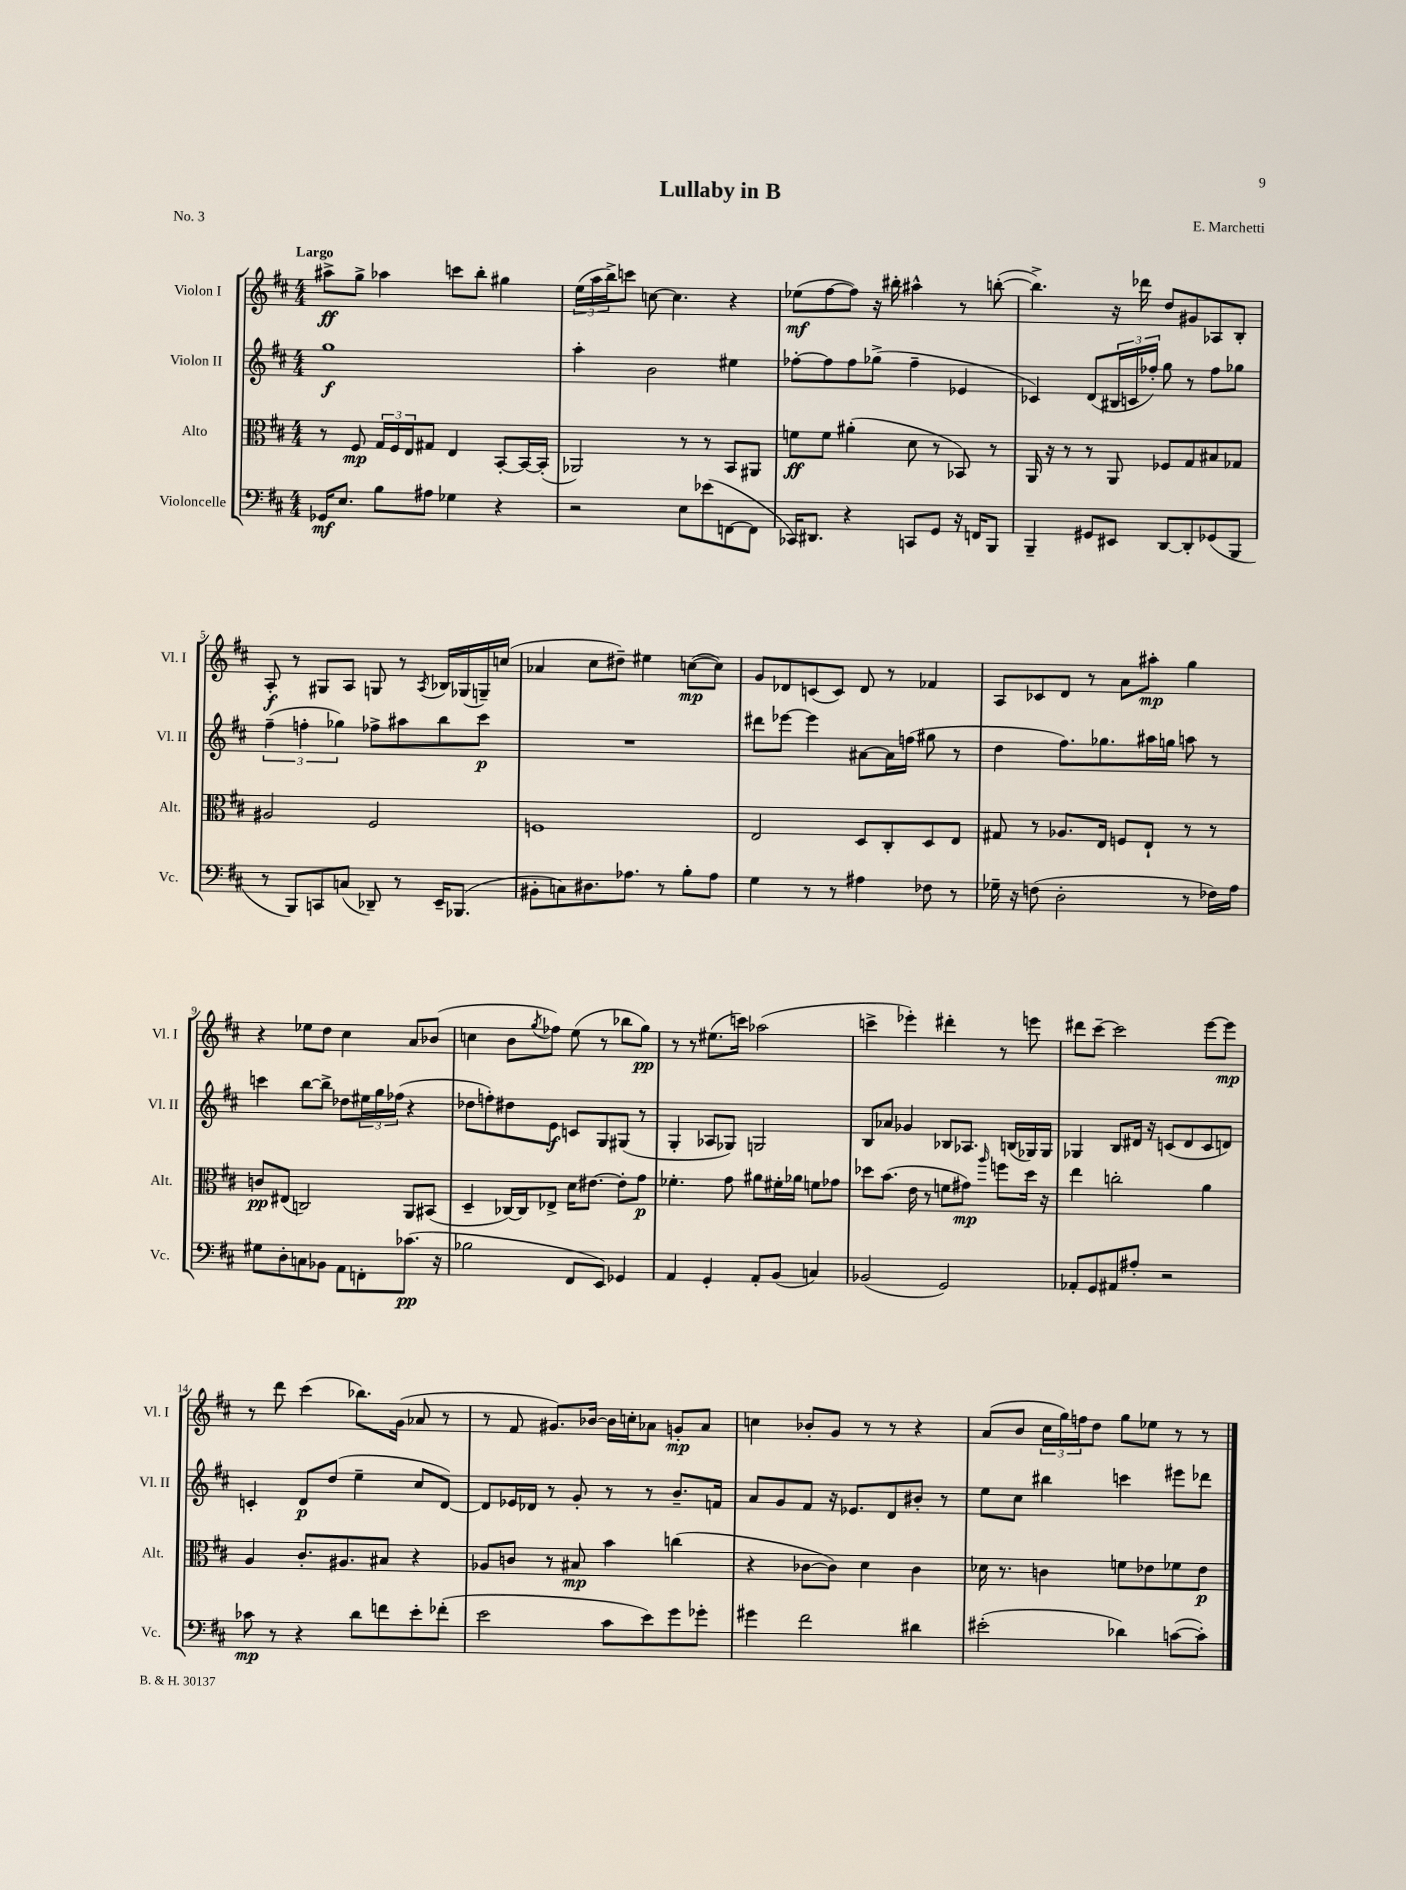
\header { title = "Lullaby in B" composer = "E. Marchetti" piece = "No. 3" }
<<
\new StaffGroup <<
\new Staff = "s0" \with { instrumentName = "Violon I" shortInstrumentName = "Vl. I" } {
    \clef treble \key d \major \numericTimeSignature \time 4/4 \tempo "Largo"
    ais''8->\ff g''8-> aes''4 c'''8 b''8-. gis''4 |
    \tuplet 3/2 { e''16( a''16 b''16->) } c'''8 c''8~ c''4. r4 |
    ees''8\mf( fis''8~ fis''8) r16 bis''16-. ais''4-^ r8 b''8~-.( |
    b''4.->) r16 des'''16 d''8 gis'8 aes8 b8-. |
    a8-.\f r8 gis8 a8 g8 r8 \acciaccatura { a8 } bes16 ges16( g16--) c''16( |
    aes'4 cis''8 dis''8--) eis''4 c''8~\mp( c''8) |
    g'8 des'8 c'8( c'8) des'8 r8 fes'4 |
    a8 ces'8 d'8 r8 a'8 ais''8-.\mp g''4 |
    r4 ees''8 d''8 cis''4 a'8 bes'8( |
    c''4 b'8 \acciaccatura { g''8 } fes''8) e''8( r8 bes''8 g''8\pp) |
    r8 r8 eis''8.( c'''16) aes''2( |
    c'''4-> ees'''4-.) dis'''4-. r8 e'''8 |
    dis'''8 cis'''8~-- cis'''2 e'''8~ e'''8\mp |
    r8 d'''8 cis'''4( bes''8.) g'16( aes'8 r8 |
    r8 fis'8 gis'8.) bes'16~ bes'16 c''16-. aes'8 g'8-.\mp aes'8 |
    c''4 bes'8-. g'8 r8 r8 r4 |
    a'8( b'8 \tuplet 3/2 { cis''16 g''16) f''16 } d''8 g''8 ees''8 r8 r8 \bar "|." |
}
\new Staff = "s1" \with { instrumentName = "Violon II" shortInstrumentName = "Vl. II" } {
    \clef treble \key d \major \numericTimeSignature \time 4/4
    g''1\f |
    a''4-. b'2 eis''4 |
    fes''8~-. fes''8 fes''8 ges''8->( fes''4-- ees'4 |
    ces'4) d'8( \tuplet 3/2 { bis16 c'16 fes''16-.) } g''8 r8 fes''8 ges''8 |
    \tuplet 3/2 { fis''4--( f''4-. ges''4) } fes''8-> ais''8 b''8 cis'''8\p |
    R1 |
    dis'''8 ees'''8~ ees'''4 ais'8~ ais'16 f''16( gis''8 r8 |
    d''4 fis''8.) ges''8. ais''16 g''16 a''8 r8 |
    c'''4 b''8~ b''8-> des''8 \tuplet 3/2 { eis''16 g''16 fes''16( } r4 |
    des''8 f''8-.) dis''8 e'8\f c'8 g8 gis8( r8 |
    g4-. aes8 ges8) g2 |
    b8 aes'8 ges'4 bes8 aes8. b16( ges16) ges16 |
    ges4 b8 dis'16 r16 c'8( dis'8 c'8 d'8) |
    c'4-. d'8\p d''8( e''4-- cis''8 d'8~) |
    d'8 ees'16 des'16 r8 g'8-. r8 r8 b'8.-- f'16 |
    a'8 g'8 fis'8 r16 ees'8. d'8 bis'8-. r8 |
    e''8 cis''8 bis''4 c'''4 eis'''8 des'''8 \bar "|." |
}
\new Staff = "s2" \with { instrumentName = "Alto" shortInstrumentName = "Alt." } {
    \clef alto \key d \major \numericTimeSignature \time 4/4
    r8 fis8\mp \tuplet 3/2 { g16 fis16 e16 } gis8 e4 b,8~-. b,16~ b,16-.( |
    aes,2) r8 r8 b,8 ais,8 |
    f'8\ff f'8 ais'4-.( d'8 r8 bes,8) r8 |
    a,16 r16 r8 r8 a,8 fes8 g8 bis8 ges8 |
    ais2 fis2 |
    f1 |
    e2 d8 cis8-. d8 e8 |
    gis8 r8 aes8. e16 f8 e8-! r8 r8 |
    c'8\pp eis8( c2) a,8 bis,8( |
    d4-- ces16~) ces16 ees8-> d'16 eis'8.~ eis'8-. g'8\p |
    fes'4.-. g'8 ais'8 fis'16-. aes'16 f'8 ges'8 |
    des''8 b'8.( e'16 r8 f'8 gis'8\mp) \grace { a''16 } f''8 des''16 r16 |
    e''4 c''2-. a'4 |
    a4 cis'8.-. ais8. bis8 r4 |
    aes8 c'8 r8 bis8\mp b'4 c''4( |
    r4 ces'8~ ces'8) d'4 ces'4 |
    des'16 r8. c'4 f'8 ees'8 fes'8 ees'8\p \bar "|." |
}
\new Staff = "s3" \with { instrumentName = "Violoncelle" shortInstrumentName = "Vc." } {
    \clef bass \key d \major \numericTimeSignature \time 4/4
    ges,16\mf e8. b8 ais8 ges4 r4 |
    r2 e8 ees'8( f,8~ f,8 |
    ces,16) dis,8. r4 c,8 g,8 r16 f,16 b,,8 |
    b,,4-- gis,8 eis,8 d,8~ d,8-. ges,8( b,,8 |
    r8 b,,8) c,8 c8( des,8--) r8 e,16-- bes,,8.( |
    bis,8-. c8) dis8. aes8. r8 b8-. aes8 |
    g4 r8 r8 ais4 fes8 r8 |
    ges16-- r16 f8( d2-. r8 fes16) a16 |
    gis8 d8-. c8 bes,8 a,8 f,8-. ces'8.\pp( r16 |
    bes2 fis,8 e,8) ges,4 |
    a,4 g,4-. a,8-. b,8( c4) |
    bes,2( g,2) |
    aes,8-. g,8 ais,8 ais8-. r2 |
    ces'8\mp r8 r4 d'8 f'8 e'8-. fes'8-.( |
    e'2 cis'8 e'8) g'8 ges'8-. |
    gis'4 fis'2 dis'4 |
    eis'2-.( des'4) c'8~( c'8-.) \bar "|." |
}
>>
>>
